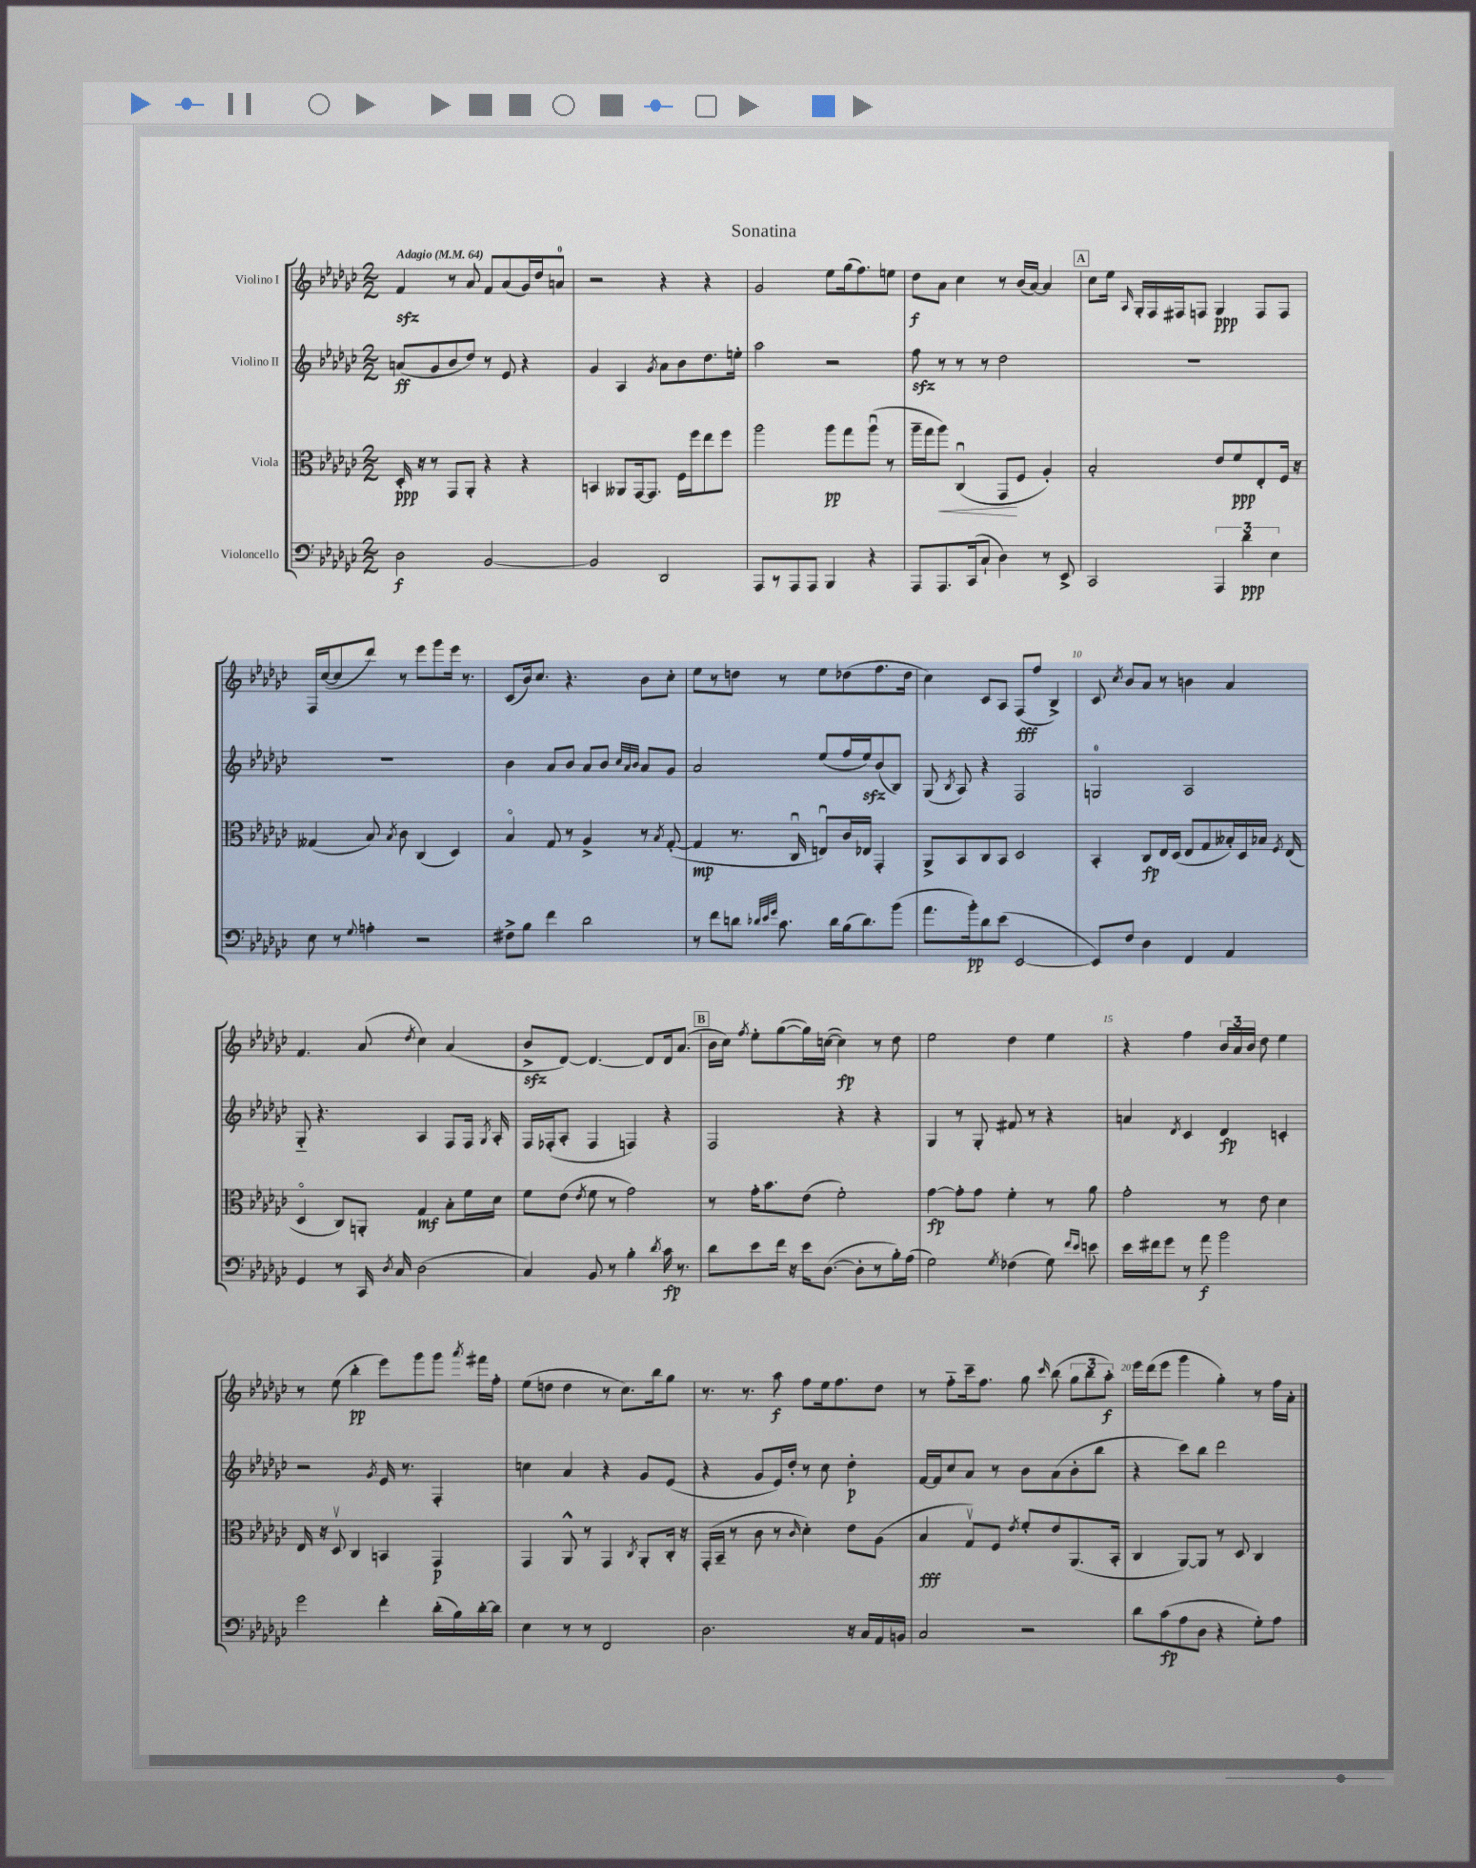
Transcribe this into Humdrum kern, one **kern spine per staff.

**kern	**kern	**kern	**kern
*staff4	*staff3	*staff2	*staff1
*clefF4	*clefC3	*clefG2	*clefG2
*k[b-e-a-d-g-c-]	*k[b-e-a-d-g-c-]	*k[b-e-a-d-g-c-]	*k[b-e-a-d-g-c-]
*M2/2	*M2/2	*M2/2	*M2/2
*MM64	*MM64	*MM64	*MM64
2D-	16D-'	(8a	4f
.	16r	.	.
.	8r	8g-	.
.	8GG-	8b-	8r
.	8AA-'	8dd-)	8a-
[2BB-	4r	8r	8f
.	.	8e-	(8a-
.	4r	4r	16g-)
.	.	.	16dd-
.	.	.	8a
=	=	=	=
2BB-]	4BB	4g-	2r
.	8AA--	4A-	.
.	[16GG-	.	.
.	8.GG-]	.	.
.	.	8qg-	.
2DD-	.	8a-	4r
.	16F	8b-	.
.	16ff	.	.
.	8ee-	8.dd-	4r
.	8ff	.	.
.	.	16ee'	.
=	=	=	=
8AAA-	2aa-	2aa-	2g-
8r	.	.	.
8AAA-	.	.	.
8AAA-	.	.	.
4BBB-	8aa-	2r	8ee-
.	8gg-	.	(16gg-
.	.	.	8.ff)
4r	(8aa-u	.	.
.	8r	.	8ee
=	=	=	=
8AAA-	16aa-~	8ff	8dd-
.	16gg-	.	.
8.AAA-	8aa-)	8r	8a-
.	(4C-u	8r	4cc-
(16CC-	.	.	.
8C-`	.	8r	.
4D-)	8GG-	2dd-	8r
.	8F	.	(16b-
.	.	.	[16a-)
8r	4A-')	.	4a-]
8EE-^	.	.	.
=	=	=	=
2CC-	2B-'	1r	8cc-
.	.	.	16ee-
.	.	.	16qqA-
.	.	.	16G-'
.	.	.	16F
.	.	.	16F#
.	.	.	8F
6AAA-	8e-	.	4G-
.	8f	.	.
6d-	.	.	.
.	8E-'	.	8F
6E-	.	.	.
.	16F	.	8F
.	16r	.	.
=	=	=	=
8E-	(4G--	1r	16F
.	.	.	([16cc-
8r	.	.	8cc-]
8qqG-	.	.	.
4A'	8B-)	.	8ddd-)
.	8qB-	.	.
.	8c-	.	8r
2r	(4C-	.	8eee-
.	.	.	8ggg-
.	4D-)	.	16eee-
.	.	.	8.r
=	=	=	=
8F#^	4B-o	4b-	(8c-
8B-	.	.	16b-)
.	.	.	8.cc-
4f	8G-	8a-	.
.	8r	8b-	4.r
2d-	4A-^	8a-	.
.	.	8b-	.
.	.	32qqcc-	.
.	.	32qqa-	.
.	.	32qqb-	.
.	8r	8a-	8b-
.	8qB-	.	.
.	([8G-'	8g-	8cc-'
=	=	=	=
8r	4G-]	2a-	8ee-
8f	.	.	8r
8d	8.r	.	8dd
32qqd-	.	.	.
32qqe-	.	.	.
32qqg-	.	.	.
8.c-	.	.	8r
.	16C-u	.	.
.	8Eu)	(8ee-	8ee-
16d-	.	.	.
(16B-	16c-	16ff	(8dd-
8.d-)	16E-	16ee-)	.
.	4GG-'	(8b-	8.ff
(8b-	.	8B-)	.
.	.	.	16dd-
=	=	=	=
8.a-	8AA-^	(8G-	4cc-)
.	.	8qB-	.
.	8BB-	8A-)	.
16b-')	.	.	.
8d-	8C-	4r	8c-
(8e-	8BB-	.	8A-
[2EE-	2D-	2F	(8F
.	.	.	8ff
.	.	.	4B-^)
=	=	=	=
8EE-])	4BB-'	2G	8c-
.	.	.	8qcc-
8F	.	.	8b-
4D-	8C-	.	8a-
.	16E-	.	8r
.	(16D-	.	.
4FF	8E-	2A-	4b
.	8G-	.	.
4AA-	16B--')	.	4a-
.	16D-	.	.
.	16B-	.	.
.	8qF	.	.
.	(16E-	.	.
=	=	=	=
4GG-	4D-o	8G-'~	4.f
.	.	4.r	.
8r	8C-)	.	.
16CC-	8AA'	.	(8a-
8qD-	.	.	.
16C-	.	.	.
.	.	.	8qdd-
(2D-	4G-	4A-	4cc-)
.	8B-'	8F	(4a-
.	16f	16F	.
.	.	8qG-	.
.	16d-	16A-'	.
=	=	=	=
4C-)	8f	16F	8b-^
.	.	(16F-'	.
.	(8e-	8A-'	[8d-)
.	8qe-	.	.
8BB-	8f	4F-	4.d-_
8r	8r	.	.
4B-'	2g-)	4F)	.
.	.	.	8d-]
8qd-	.	.	.
16c-	.	4r	16d-
8.r	.	.	(8.a-
=	=	=	=
8d-	8r	2F	16b-
.	.	.	16cc-)
.	.	.	8qff
8e-	16g-'	.	8ee-'
.	8.b-	.	.
16f	.	.	([8gg-
16r	.	.	.
16e-	(8e-	.	16gg-])
([8.D-	.	.	([16cc
.	2f')	4r	4cc])
8D-']	.	.	.
8r	.	4r	8r
16B-')	.	.	8dd-
(16A-	.	.	.
=	=	=	=
2G-)	[4g-	4G-	2ee-
.	8g-']	8r	.
.	8g-	8G-'	.
8qG-	.	.	.
(4F-	4f'	8f#	4dd-
.	.	8r	.
8G-)	8r	4r	4ee-
16qqf	.	.	.
16qqe-	.	.	.
8e	8a-	.	.
=	=	=	=
16e-	2g-'	4a	4r
16f#	.	.	.
8g-	.	.	.
.	.	8qd-	.
8r	.	4c-	4ff
8a-	.	.	.
2b-	8r	4d-	24b-
.	.	.	24a-
.	.	.	24b-
.	8e-	.	8dd-
.	4d-	4c'	4ee-
=	=	=	=
2g-	16E-	2r	8r
.	16r	.	.
.	8D-v	.	(8ee-
.	4C-	.	4bb-'
.	.	8qg-	.
4f'	4BB	16e-	8eee-)
.	.	8.r	.
.	.	.	8ggg-
(16d-'	4GG-	4F'	8ggg-
16B-)	.	.	.
.	.	.	8qaaa-
[16d-'	.	.	16fff#
16d-]	.	.	16ff'
=	=	=	=
4E-	4GG-	4cc	(8ee-
.	.	.	8dd
8r	8AA-^^	4a-	4dd
8r	8r	.	.
2FF	4GG-	4r	8r
.	.	.	8.cc-)
.	8qC-	.	.
.	8AA-'	8g-	.
.	.	.	16bb-
.	16C-'	(8e-	8gg-
.	16r	.	.
=	=	=	=
2.D-	(16GG-'	4r	8.r
.	16BB-~	.	.
.	8r	.	.
.	.	.	8.r
.	8c-	8g-	.
.	8r	16e-)	8aa-
.	.	16dd-'	.
.	16qqc-	.	.
.	4d-')	8r	8ff
.	.	8cc-	16ee-
.	.	.	8.ff
16r	8e-	4dd-'	.
16C-	.	.	.
16AA-	(8A-	.	8dd-
16BB	.	.	.
=	=	=	=
2C-	4B-	[16f	8r
.	.	16f]	.
.	.	8cc-	8ff'~
.	8G-v)	8a-	16ccc-~
.	.	.	8.ff
.	8F	8r	.
.	8qe-	.	.
2r	8f'	8b-	8gg-
.	.	.	16qqccc-
.	8e-	(8a-	(8bb-
.	(8.AA-	8b-'	12gg-
.	.	.	12bb-
.	.	8bb-	.
.	.	.	12aa-')
.	16BB-'	.	.
=	=	=	=
8d-	4C-	4r	16eee-
.	.	.	(16ddd-
(8c-	.	.	8eee-
8A-	[8AA-)	8ccc-)	4ggg-
8D-	8AA-]	8bb-	.
4r	8r	2ddd-	4gg-')
.	8D-	.	.
8G-')	4C-	.	8r
8A-	.	.	16ff
.	.	.	16a-'
==	==	==	==
*-	*-	*-	*-
